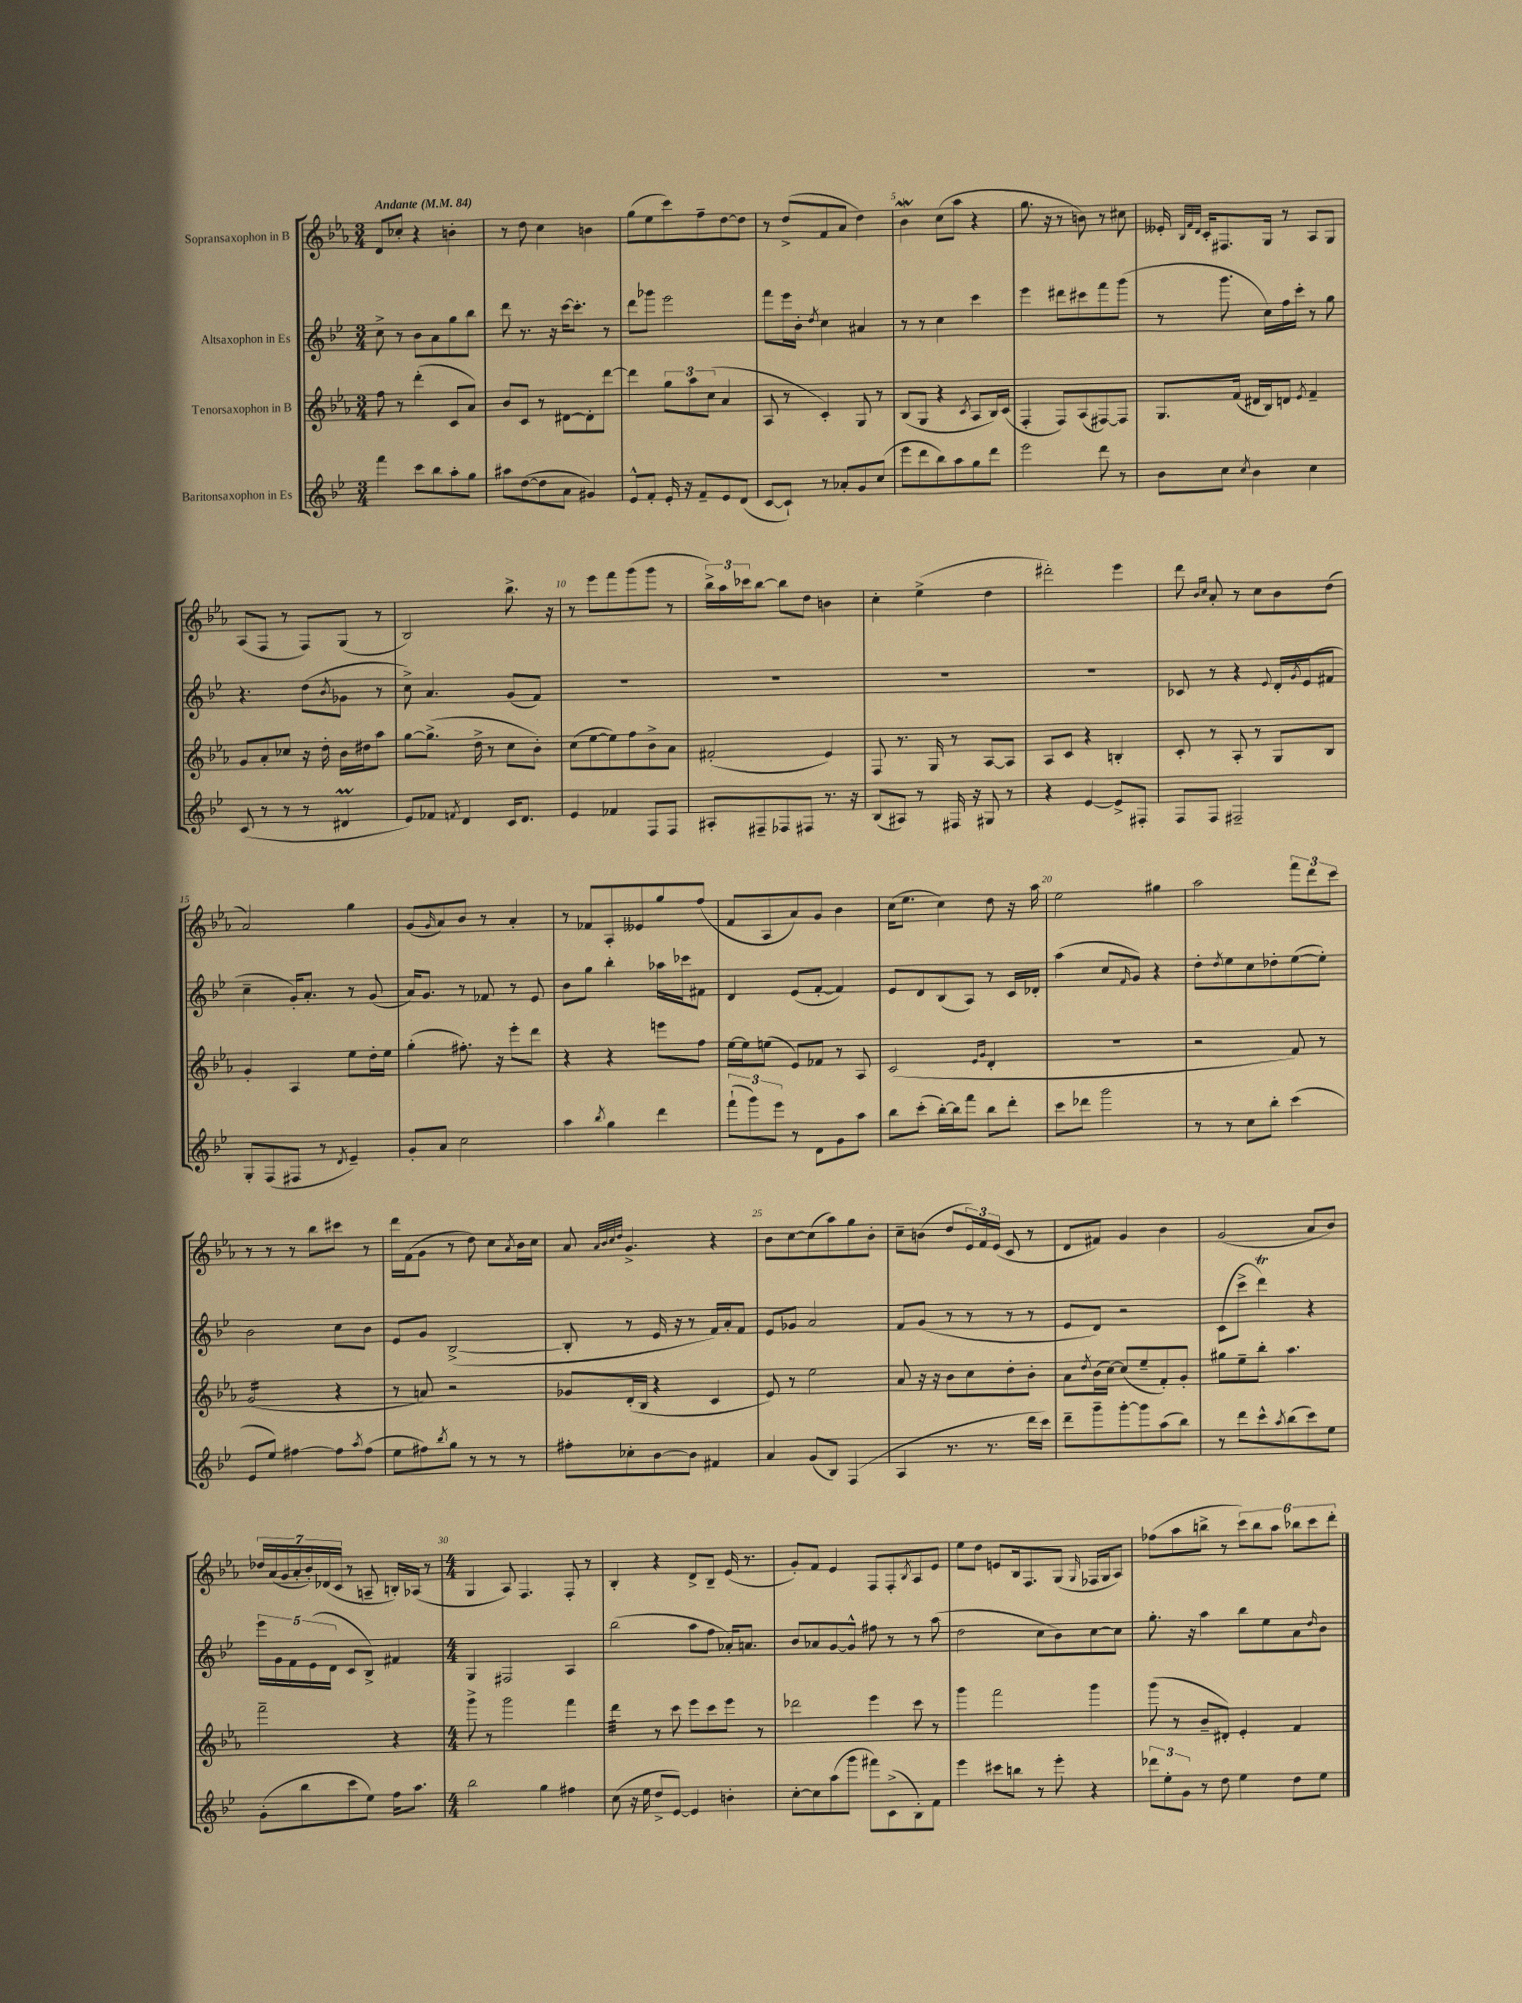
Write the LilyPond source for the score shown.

<<
\new StaffGroup <<
\new Staff = "s0" \with { instrumentName = "Sopransaxophon in B" } {
    \clef treble \key ees \major \numericTimeSignature \time 3/4 \tempo "Andante" 4 = 84
    d'8 ces''8-. r4 b'4-. |
    r8 d''8 c''4 b'4 |
    g''8( ees''8 c'''8) f''8-- d''8~ d''8 |
    r8 d''8->( f'8 aes'8 d''4) |
    bes'4\mordent c''8( aes''8 r4 |
    g''8. r16 r8 b'8) r8 cis''8 |
    eeses'16-. \grace { bes32 f'32 d'32 } c'16-. fis8. g16 r8 aes8 g8 |
    aes8( f8 r8 f8) g8( r8 |
    bes2) bes''8.-> r16 |
    r8 ees'''8 f'''8 g'''8( g'''8 r8 |
    \tuplet 3/2 { bes''16->) aes''16 ces'''16 } bes''8~ bes''8 d''8 b'4 |
    c''4-. ees''4->( d''4 |
    dis'''2-.) ees'''4 |
    d'''8 \grace { bes'16 c''16 } aes'8-. r8 c''8 bes'8 d''8( |
    aes'2) g''4 |
    g'8( \grace { g'16 } aes'8) bes'8 r8 aes'4-. |
    r8 fes'8 aes8-. eeses'8 g''8 f''8( |
    f'8 aes8 aes'8) g'8 bes'4 |
    c''16( ees''8. c''4) d''8 r16 aes''16 |
    ees''2 gis''4 |
    aes''2 \tuplet 3/2 { f'''8 d'''8 c'''8 } |
    r8 r8 r8 bes''8 cis'''8 r8 |
    d'''16 f'16( g'8 r8 d''8) c''8 \acciaccatura { aes'8 } bes'16 c''16 |
    aes'8 \grace { aes'32 bes'32 c''32 d''32 } g'4.-> r4 |
    bes'8 c''8~ c''8( aes''8) g''8 bes'8-. |
    c''8-- b'8( d''8 \tuplet 3/2 { ees'16) f'16 ees'16( } c'8 r8 |
    d'8 fis'8) g'4 bes'4 |
    g'2( aes'8 bes'8) |
    \tuplet 7/4 { des''16 aes'16( g'16 aes'16-. bes'16-.) des'16( c'16 } r8 a8-- b16-.) aes16( r8 |
    \numericTimeSignature \time 4/4 g4 aes8) f4. f8-. r8 |
    bes4-. r4 d'8-> bes8-- ees'16( r8. |
    g'8-.) f'8 ees'4 f8 f8-. \acciaccatura { bes8 } aes8 ees'8 |
    ees''8 d''8 e'8 bes16 f8. g8( \grace { g16 } fes16 g16 aes8) |
    fes''8( aes''8 b''8-> r8 \tuplet 6/4 { c'''8) b''8 aes''8 bes''8 c'''8 d'''8-. } \bar "|." |
}
\new Staff = "s1" \with { instrumentName = "Altsaxophon in Es" } {
    \clef treble \key bes \major \numericTimeSignature \time 3/4
    c''8-> r8 bes'8 a'8 g''8 bes''8 |
    d'''8 r8. r16 c'''16~ c'''8.-. r8 |
    d'''8 ges'''8 ees'''2 |
    f'''8 ees'''16 bes'16-. \acciaccatura { d''8 } c''4 ais'4 |
    r8 r8 c''4 c'''4 |
    ees'''4 dis'''8 cis'''8 f'''8 g'''8( |
    r8 g'''8. c''16) f''16 c'''16-. r8 g''8 |
    r4. d''8( \acciaccatura { bes'8 } ges'8 r8 |
    c''8->) a'4. g'8( f'8) |
    R2. |
    R2. |
    R2. |
    R2. |
    ces'8 r8 r4 \appoggiatura { ees'8 } d'16-. \acciaccatura { g'8 } ees'16( fis'8 |
    c''4-- g'16-.) a'8.-. r8 g'8( |
    a'16) g'8. r8 fes'8 r8 ees'8 |
    bes'8 g''8 bes''4-. aes''16 ces'''16 fis'8 |
    d'4 ees'8( f'8~-. f'4) |
    ees'8 d'8 bes8( a8) r8 c'16 des'16-. |
    a''4( c''8 \grace { f'16 } g'8) r4 |
    d''8-. \acciaccatura { d''8 } ees''8 c''8 des''8-. ees''8~( ees''8-.) |
    bes'2 c''8 bes'8 |
    ees'8 g'8 bes2~->( |
    bes8-. r8 ees'16 r16 r8 f'16) a'16-. f'8 |
    ees'8 ges'8 a'2 |
    f'8 g'8( r8 r8 r8 r8 |
    ees'8 d'8) r2 |
    c'8( c'''8-> d'''4\trill) r4 |
    \tuplet 5/4 { ees'''16 g'16 f'16 ees'16( d'16 } c'8 bes8->) fis'4 |
    \numericTimeSignature \time 4/4 g4 fis2 a4 |
    bes''2( a''8 f''8 aes'16-.) a'8. |
    bes'8 aes'8 g'8~ g'8-^ fis''8 r8 r8 a''8( |
    d''2 c''8 bes'8) c''8~ c''8 |
    g''8.-. r16 a''4 bes''8 ees''8 a'8 \grace { d''16 } bes'8 \bar "|." |
}
\new Staff = "s2" \with { instrumentName = "Tenorsaxophon in B" } {
    \clef treble \key ees \major \numericTimeSignature \time 3/4
    f''8 r8 d'''4-.( c'8 aes'8) |
    bes'8 c'8 r8 dis'8~ dis'8-. d'''8~ |
    d'''4 \tuplet 3/2 { g''8 aes''8 c''8( } aes'4 |
    aes8 r8 c'4-.) g8 r8 |
    bes8( g8 r4 \acciaccatura { c'8 } aes8 bes16) c'16( |
    f4-. f8) aes8( fis8~) fis8 |
    g8. f'16( dis'16 bes16) d'8 \acciaccatura { ees'8 } f'4-- |
    g'8 aes'8-. ces''8 r16 d''16-. bes'16 dis''16 aes''8 |
    g''8~ g''8.->( d''16-> r8 c''8 bes'8-.) |
    c''8( ees''8~ ees''8) f''8 bes'8-> aes'8 |
    fis'2-.( ees'4) |
    f8 r8. g16 r8 aes8~ aes8 |
    aes8 c'8 r4 b4-. |
    c'8-. r8 aes8-. r8 g8 bes8 |
    g'4-. aes4 ees''8 d''16-. ees''16 |
    g''4-.( fis''8.-.) r16 ees'''8-. d'''8 |
    r4 r4 e'''8 f''8 |
    ees''16~ ees''16 e''8( ees'8) fes'8 r8 aes8 |
    c'2( \grace { ees'16 g'16 } d'4-. |
    R2. |
    r2 f'8) r8 |
    g'2:16( r4 |
    r8 a'8) r2 |
    ges'8 d'16-.( bes16 r4 c'4 |
    ees'8) r8 ees''2 |
    aes'8 r16 r16 bes'8 c''8 d''8-. bes'8-. |
    aes'8 \acciaccatura { d''8 } bes'16( c''16~) c''8( ees''8-- f'8-.) g'8-. |
    gis''8 ees''8-- bes''8-. aes''4. |
    f'''2-- r4 |
    \numericTimeSignature \time 4/4 g'''8-> r8 g'''2 f'''4 |
    d'''4:32 r8 c'''8 ees'''8 c'''8 ees'''8 r8 |
    des'''2 ees'''4 c'''8 r8 |
    g'''4 f'''2 g'''4 |
    g'''8( r8 bes'8-- dis'8-.) ees'4-. f'4 \bar "|." |
}
\new Staff = "s3" \with { instrumentName = "Baritonsaxophon in Es" } {
    \clef treble \key bes \major \numericTimeSignature \time 3/4
    f'''4 c'''8 bes''8 a''8-. g''8 |
    ais''8 d''8~( d''8 a'8 gis'4) |
    ees'8-^ f'8-. ees'16-. r16 f'8-- ees'8 d'8( |
    c'8~ c'8-!) r8 aes'8-. g'8 c''8( |
    ees'''8 d'''8 bes''8) a''8 g''8 d'''8 |
    ees'''2 d'''8 r8 |
    bes'8 c''8 \acciaccatura { c''8 } bes'4 c''4 |
    c'8( r8 r8 r8 dis'4\prall |
    ees'8) fes'8 \acciaccatura { f'8 } d'4 c'16 d'8. |
    ees'4 fes'4 f8 f8 |
    ais8-. fis8-- fes8 fis8 r8. r16 |
    bes8( ais8) r8 fis16 r16 gis8 r8 |
    r4 ees'4~ ees'8-> fis8-. |
    f8 f8 fis2-- |
    g8-. f8( fis8 r8 \acciaccatura { d'8 } ees'4--) |
    g'8-. a'8 c''2 |
    a''4 \acciaccatura { bes''8 } g''4 d'''4 |
    \tuplet 3/2 { f'''8-!( g'''8) ees'''8 } r8 d'8 g'8 a''8 |
    bes''8 c'''8-.( bes''16~-.) bes''16 f'''8 bes''8 d'''8-. |
    c'''8 des'''8 g'''2 |
    r8 r8 c''8 bes''8-. c'''4( |
    ees'8 ees''8) fis''4~ fis''8 \acciaccatura { a''8 } fis''8( |
    ees''8 fis''8) \acciaccatura { bes''8 } g''8 r8 r8 r8 |
    fis''8-. ces''8-. bes'8~ bes'8 fis'4 |
    a'4 g'8( bes8) f4( |
    a4 r8. r8. d'''16 c'''16) |
    d'''8-- g'''8-- g'''8~-. g'''8 a''8( bes''8) |
    r8 d'''8 c'''8-^ \acciaccatura { a''8 } bes''8( c'''8) ees''8 |
    g'8-.( bes''8 c'''8 ees''8) f''16 a''8. |
    \numericTimeSignature \time 4/4 bes''2 g''4 fis''4 |
    c''8( r16 ees''16 d''8-> ees'8~) ees'4 b'4-. |
    c''8~-. c''8 a''8( g'''8 fis'''8) c'8->( bes8-.) f'8 |
    ees'''4 cis'''8 b''8 r8 ees'''8-. r4 |
    \tuplet 3/2 { des'''8 ees''8-. g'8 } r8 d''8 ees''4 d''8 ees''8 \bar "|." |
}
>>
>>
\layout { \context { \Score \override BarNumber.break-visibility = ##(#f #t #t) barNumberVisibility = #(every-nth-bar-number-visible 5) } }
